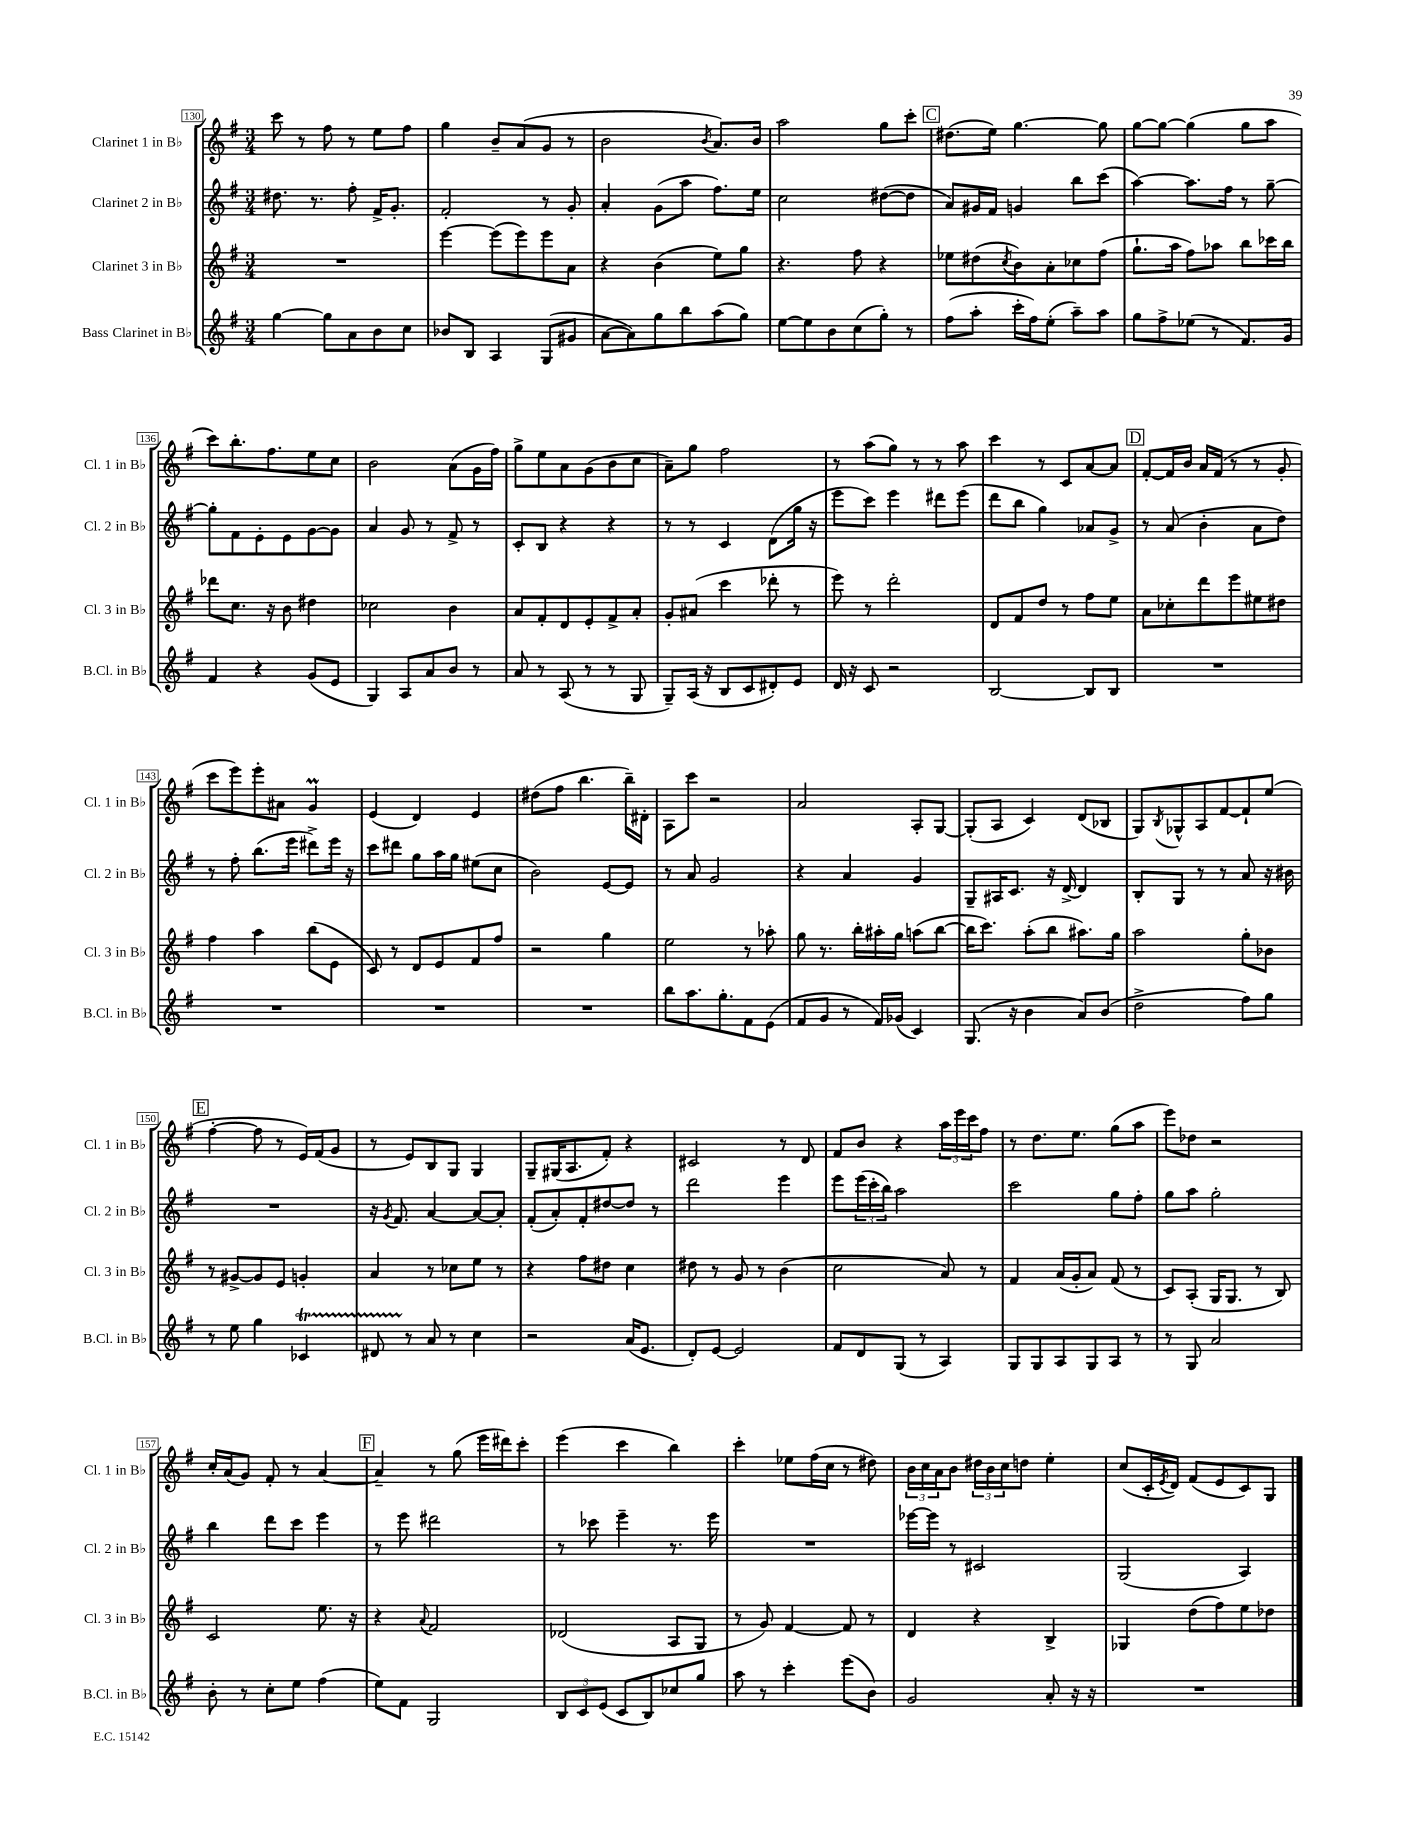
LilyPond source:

<<
\new StaffGroup <<
\new Staff = "s0" \with { instrumentName = "Clarinet 1 in Bb" shortInstrumentName = "Cl. 1 in Bb" } {
    \clef treble \key g \major \numericTimeSignature \time 3/4
    c'''8 r8 fis''8 r8 e''8 fis''8 |
    g''4 b'8-- a'8( g'8 r8 |
    b'2 \acciaccatura { b'8 } a'8.) b'16 |
    a''2 g''8 c'''8-. |
    \mark \markup { \box "C" } dis''8.( e''16) g''4.~ g''8 |
    g''8~ g''8~ g''4( g''8 a''8 |
    c'''8) b''8.-. fis''8. e''8 c''8 |
    b'2 a'8( g'16 fis''16) |
    g''8-> e''8 a'8 g'8( b'8 c''8 |
    a'8--) g''8 fis''2 |
    r8 a''8( g''8) r8 r8 a''8 |
    c'''4 r8 c'8 a'8~ a'8 |
    \mark \markup { \box "D" } fis'8~-. fis'16 b'16 a'16 fis'16( r8 r8 g'8-. |
    c'''8 e'''8) e'''8-. ais'8 g'4\prall |
    e'4( d'4) e'4 |
    dis''8( fis''8 b''4. b''16--) dis'16-. |
    a8 c'''8 r2 |
    a'2 a8-. g8~ |
    g8-.( a8 c'4) d'8( bes8 |
    g8) \acciaccatura { b8 } ges8-^ a8 fis'8~ fis'8-! e''8( |
    \mark \markup { \box "E" } fis''4~-. fis''8 r8 e'16) fis'16( g'8 |
    r8 e'8) b8 g8 g4 |
    g8-- gis16( a8. fis'8-.) r4 |
    cis'2 r8 d'8 |
    fis'8 b'8 r4 \tuplet 3/2 { a''16 e'''16 c'''16 } fis''8 |
    r8 d''8. e''8. g''8( a''8 |
    e'''8) des''8 r2 |
    c''16-. a'16( g'8) fis'8-. r8 a'4~ |
    \mark \markup { \box "F" } a'4-- r8 g''8( e'''16 dis'''16) c'''8-. |
    e'''4( c'''4 b''4) |
    c'''4-. ees''8 fis''16( c''16 r8 dis''8) |
    \tuplet 3/2 { b'16 c''16 a'16 } b'8 \tuplet 3/2 { dis''16 b'16 c''16 } d''8 e''4-. |
    c''8( c'16-. \acciaccatura { e'8 } d'16) fis'8( e'8 c'8) g8 \bar "|." |
}
\new Staff = "s1" \with { instrumentName = "Clarinet 2 in Bb" shortInstrumentName = "Cl. 2 in Bb" } {
    \clef treble \key g \major \numericTimeSignature \time 3/4
    dis''8. r8. fis''8-. fis'16-> g'8.-. |
    fis'2-. r8 g'8-. |
    a'4-. g'8( a''8 fis''8.) e''16 |
    c''2 dis''8~( dis''8 |
    \mark \markup { \box "C" } a'8) gis'16 fis'16 g'4 b''8 c'''8( |
    a''4~) a''8. fis''16 r8 g''8~-- |
    g''8-. fis'8 e'8-. e'8 g'8~ g'8 |
    a'4 g'8 r8 fis'8-> r8 |
    c'8-. b8 r4 r4 |
    r8 r8 c'4 d'8( g''16 r16 |
    e'''8 c'''8) e'''4 dis'''8 e'''8( |
    d'''8 b''8 g''4) aes'8 g'8-> |
    \mark \markup { \box "D" } r8 a'8( b'4-. a'8 d''8) |
    r8 fis''8-. b''8.( e'''16 dis'''8->) e'''16 r16 |
    c'''8 dis'''8 g''8 a''16 g''16 eis''8( c''8 |
    b'2) e'8~ e'8 |
    r8 a'8 g'2 |
    r4 a'4 g'4 |
    g8-- ais16 c'8. r16 d'16~-> d'4 |
    b8-. g8 r8 r8 a'8 r16 bis'16 |
    \mark \markup { \box "E" } R2. |
    r16 \acciaccatura { g'8 } fis'8. a'4~ a'8~ a'8-. |
    fis'8-.( a'8-.) fis'8-. dis''8~ dis''8 r8 |
    d'''2 e'''4 |
    e'''8 \tuplet 3/2 { e'''16( c'''16-. b''16) } a''2 |
    c'''2 g''8 fis''8-. |
    g''8 a''8 g''2-. |
    b''4 d'''8 c'''8 e'''4 |
    \mark \markup { \box "F" } r8 e'''8 dis'''2 |
    r8 ces'''8 e'''4-- r8. e'''16 |
    R2. |
    ees'''16~ ees'''16 r8 cis'2 |
    g2( a4) \bar "|." |
}
\new Staff = "s2" \with { instrumentName = "Clarinet 3 in Bb" shortInstrumentName = "Cl. 3 in Bb" } {
    \clef treble \key g \major \numericTimeSignature \time 3/4
    R2. |
    e'''4~ e'''8( e'''8) e'''8 a'8 |
    r4 b'4( e''8) g''8 |
    r4. fis''8 r4 |
    \mark \markup { \box "C" } ees''8 dis''8( \acciaccatura { c''8 } b'8) a'8-. ces''8 fis''8( |
    g''8.-! a''16 fis''8) aes''8 b''8 ces'''16 b''16 |
    des'''8 c''8. r16 b'8 dis''4 |
    ces''2 b'4 |
    a'8 fis'8-. d'8 e'8-. fis'8-> a'8-. |
    g'8-. ais'8( c'''4 des'''8-. r8 |
    e'''8) r8 d'''2-. |
    d'8 fis'8 d''8 r8 fis''8 e''8 |
    \mark \markup { \box "D" } a'8 ces''8-. d'''8 e'''8 eis''8 dis''8 |
    fis''4 a''4 b''8( e'8 |
    c'8) r8 d'8 e'8 fis'8 fis''8 |
    r2 g''4 |
    e''2 r8 aes''8-. |
    g''8 r8. b''16-. ais''16-. g''16 a''8( b''8~ |
    b''16 c'''8.) a''8-.( b''8 ais''8.) g''16 |
    a''2 g''8-. bes'8 |
    \mark \markup { \box "E" } r8 gis'8~-> gis'8 e'8 g'4-. |
    a'4 r8 ces''8 e''8 r8 |
    r4 fis''8 dis''8 c''4 |
    dis''8 r8 g'8 r8 b'4( |
    c''2 a'8) r8 |
    fis'4 a'16( g'16-. a'8) fis'8( r8 |
    c'8) a8-.( g16 g8. r8 b8) |
    c'2 e''8. r16 |
    \mark \markup { \box "F" } r4 \appoggiatura { a'8 } fis'2 |
    des'2( a8 g8 |
    r8 g'8) fis'4~ fis'8 r8 |
    d'4 r4 b4-> |
    ges4 d''8( fis''8) e''8 des''8 \bar "|." |
}
\new Staff = "s3" \with { instrumentName = "Bass Clarinet in Bb" shortInstrumentName = "B.Cl. in Bb" } {
    \clef treble \key g \major \numericTimeSignature \time 3/4
    g''4~ g''8 a'8 b'8 c''8 |
    bes'8 b8 a4 g8( gis'8 |
    a'8~ a'8) g''8 b''8 a''8( g''8) |
    e''8~ e''8 b'8 c''8( g''8-.) r8 |
    \mark \markup { \box "C" } fis''8( a''8-. c'''16-. fis''16) e''8-.( a''8--) a''8 |
    g''8 fis''8-> ees''8( r8 fis'8.) g'16 |
    fis'4 r4 g'8( e'8 |
    g4) a8 a'8 b'8 r8 |
    a'8 r8 a8( r8 r8 g8 |
    g8--) a16( r16 b8 c'8 dis'8-.) e'8 |
    d'16 r16 c'8 r2 |
    b2~ b8 b8 |
    \mark \markup { \box "D" } R2. |
    R2. |
    R2. |
    R2. |
    b''8 a''8. g''8.-. fis'8 e'8( |
    fis'8 g'8 r8 fis'16) ges'16( c'4) |
    g8.( r16 b'4 a'8) b'8( |
    d''2-> fis''8) g''8 |
    \mark \markup { \box "E" } r8 e''8 g''4 ces'4\startTrillSpan |
    dis'8 r8\stopTrillSpan a'8 r8 c''4 |
    r2 a'16( e'8. |
    d'8-.) e'8~ e'2 |
    fis'8 d'8 g8( r8 a4) |
    g8 g8 a8 g8 a8 r8 |
    r8 g8 a'2 |
    b'8-. r8 c''8-. e''8 fis''4( |
    \mark \markup { \box "F" } e''8) fis'8 g2 |
    \tuplet 3/2 { b8 c'8 e'8( } c'8 b8) ces''8 g''8 |
    a''8 r8 c'''4-. e'''8( b'8) |
    g'2 a'8-. r16 r16 |
    R2. \bar "|." |
}
>>
>>
\layout { \context { \Score currentBarNumber = #130 \override BarNumber.stencil = #(make-stencil-boxer 0.1 0.3 ly:text-interface::print) } }
